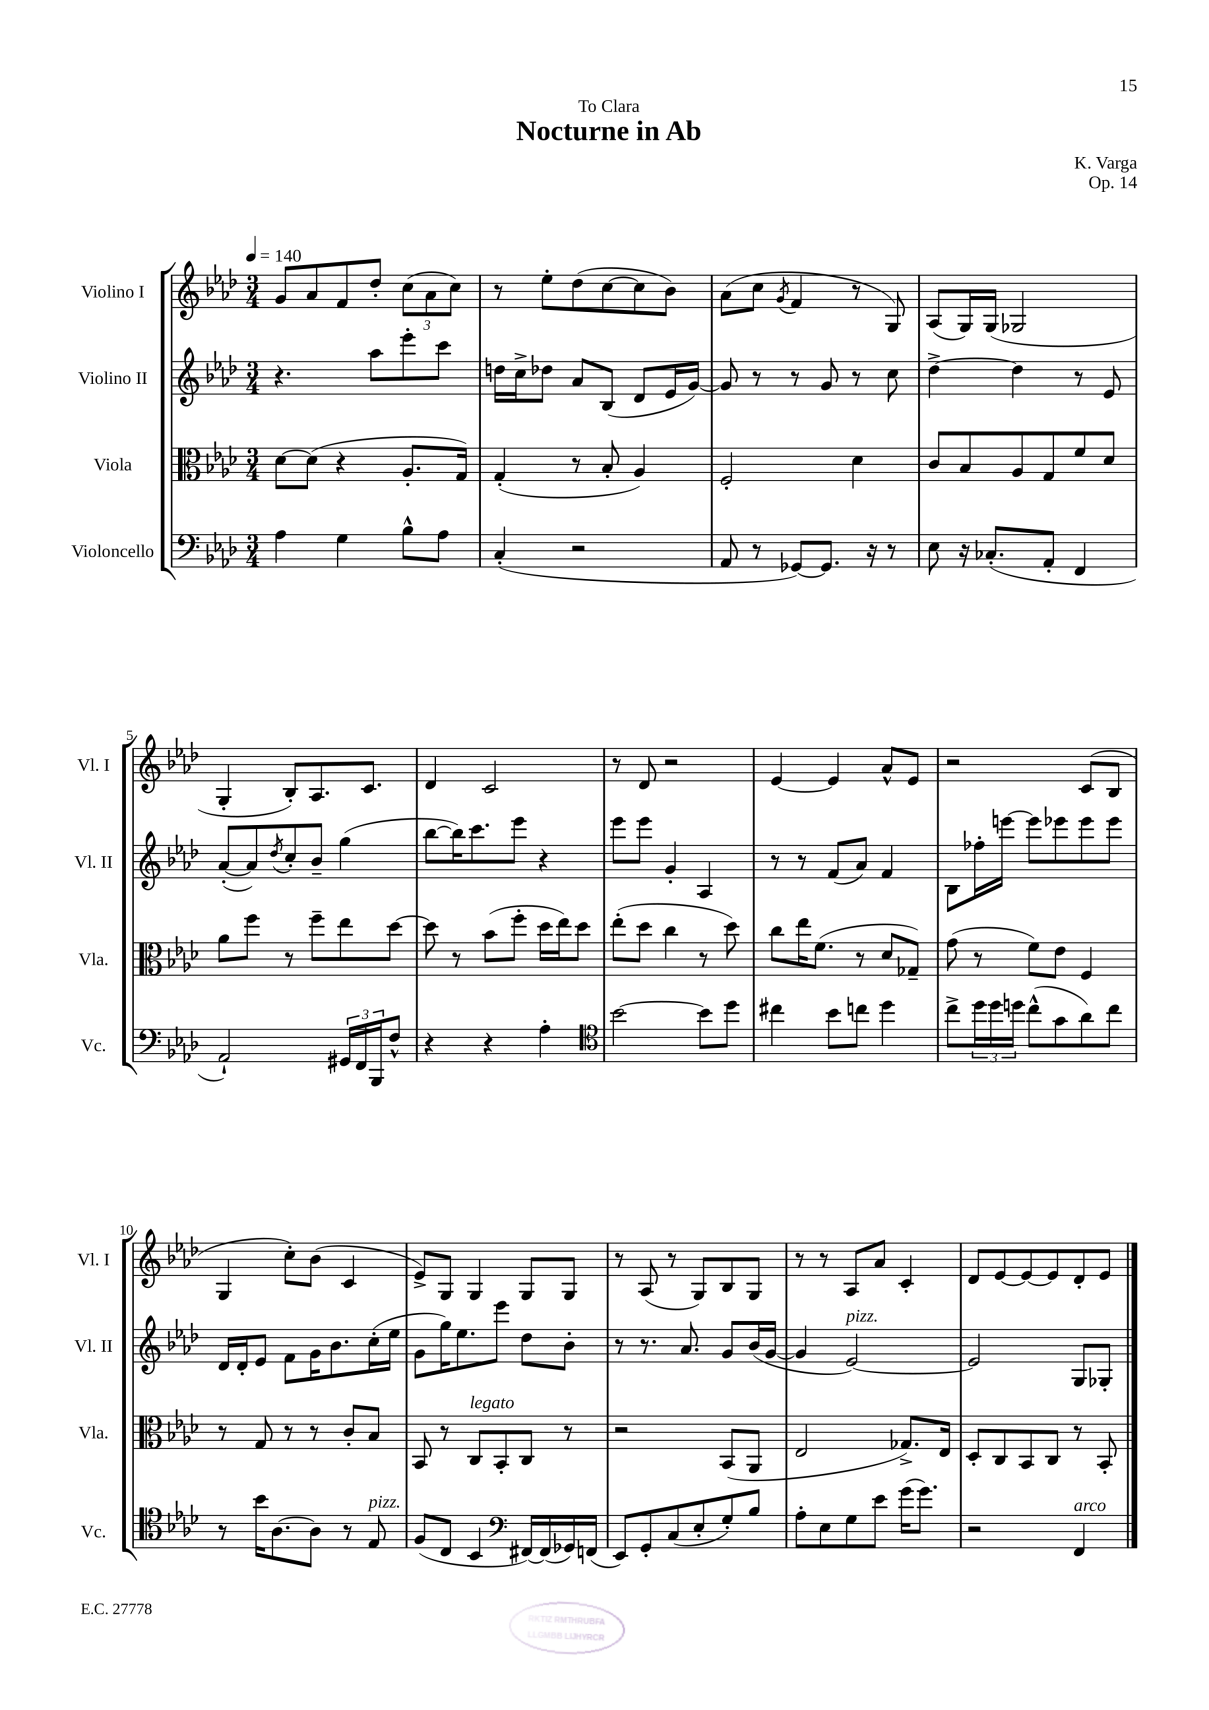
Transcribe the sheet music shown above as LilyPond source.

\header { title = "Nocturne in Ab" composer = "K. Varga" dedication = "To Clara" opus = "Op. 14" }
<<
\new StaffGroup <<
\new Staff = "s0" \with { instrumentName = "Violino I" shortInstrumentName = "Vl. I" } {
    \clef treble \key aes \major \numericTimeSignature \time 3/4 \tempo 4 = 140
    g'8 aes'8 f'8 des''8-. \tuplet 3/2 { c''8( aes'8 c''8) } |
    r8 ees''8-. des''8( c''8~ c''8 bes'8) |
    aes'8( c''8 \acciaccatura { g'8 } f'4 r8 g8) |
    aes8( g16) g16( ges2 |
    g4-. bes8-.) aes8. c'8. |
    des'4 c'2 |
    r8 des'8 r2 |
    ees'4~ ees'4 aes'8-^ ees'8 |
    r2 c'8( bes8 |
    g4 c''8-.) bes'8( c'4 |
    ees'8->) g8 g4 g8 g8 |
    r8 aes8( r8 g8) bes8 g8 |
    r8 r8 aes8 aes'8 c'4-. |
    des'8 ees'8~ ees'8~ ees'8 des'8-. ees'8 \bar "|." |
}
\new Staff = "s1" \with { instrumentName = "Violino II" shortInstrumentName = "Vl. II" } {
    \clef treble \key aes \major \numericTimeSignature \time 3/4
    r4. aes''8 ees'''8-. c'''8 |
    d''16 c''16-> des''8 aes'8 bes8( des'8 ees'16 g'16~) |
    g'8 r8 r8 g'8 r8 c''8 |
    des''4~-> des''4 r8 ees'8 |
    aes'8~-.( aes'8) \acciaccatura { des''8 } c''8-. bes'8-- g''4( |
    bes''8~ bes''16) c'''8. ees'''8 r4 |
    ees'''8 ees'''8 g'4-. aes4 |
    r8 r8 f'8( aes'8) f'4 |
    bes8 fes''16-. e'''16~ e'''8 ees'''8 ees'''8 ees'''8 |
    des'16 des'16-. ees'8 f'8 g'16 bes'8. c''16-.( ees''16 |
    g'8 g''16) ees''8. ees'''8 des''8 bes'8-. |
    r8 r8. aes'8. g'8 bes'16( g'16~ |
    g'4 ees'2~^\markup { \italic "pizz." }) |
    ees'2 g8 ges8-. \bar "|." |
}
\new Staff = "s2" \with { instrumentName = "Viola" shortInstrumentName = "Vla." } {
    \clef alto \key aes \major \numericTimeSignature \time 3/4
    des'8~ des'8( r4 aes8.-. g16) |
    g4-.( r8 bes8-. aes4) |
    f2-. des'4 |
    c'8 bes8 aes8 g8 f'8 des'8 |
    aes'8 f''8 r8 f''8-- ees''8 des''8~ |
    des''8 r8 bes'8( f''8-. des''16 ees''16) des''8 |
    ees''8-.( des''8 c''4 r8 des''8) |
    c''8 ees''16 f'8.( r8 des'8 ges8--) |
    g'8( r8 f'8) ees'8 f4 |
    r8 g8 r8 r8 c'8-. bes8 |
    bes,8 r8 c8^\markup { \italic "legato" } bes,8-. c8 r8 |
    r2 bes,8( aes,8 |
    ees2 ges8.->) ees16 |
    des8-. c8 bes,8 c8 r8 bes,8-. \bar "|." |
}
\new Staff = "s3" \with { instrumentName = "Violoncello" shortInstrumentName = "Vc." } {
    \clef bass \key aes \major \numericTimeSignature \time 3/4
    aes4 g4 bes8-^ aes8 |
    c4-.( r2 |
    aes,8 r8 ges,8~) ges,8. r16 r8 |
    ees8 r16 ces8.-.( aes,8-. f,4 |
    aes,2-!) \tuplet 3/2 { gis,16 f,16 bes,,16 } f8-^ |
    r4 r4 aes4-. |
    \clef tenor bes'2~ bes'8 des''8 |
    cis''4 bes'8 c''8 des''4 |
    c''8-> \tuplet 3/2 { des''16 des''16 d''16 } c''8-^( g'8 aes'8) c''8 |
    r8 bes'16 aes8.~ aes8 r8 ees8^\markup { \italic "pizz." } |
    f8( c8 bes,4 \clef bass fis,16~) fis,16( ges,16) f,16( |
    ees,8) g,8-. c8( ees8-. g8-.) bes8 |
    aes8-. ees8 g8 ees'8 g'16( g'8.) |
    r2 f,4^\markup { \italic "arco" } \bar "|." |
}
>>
>>
